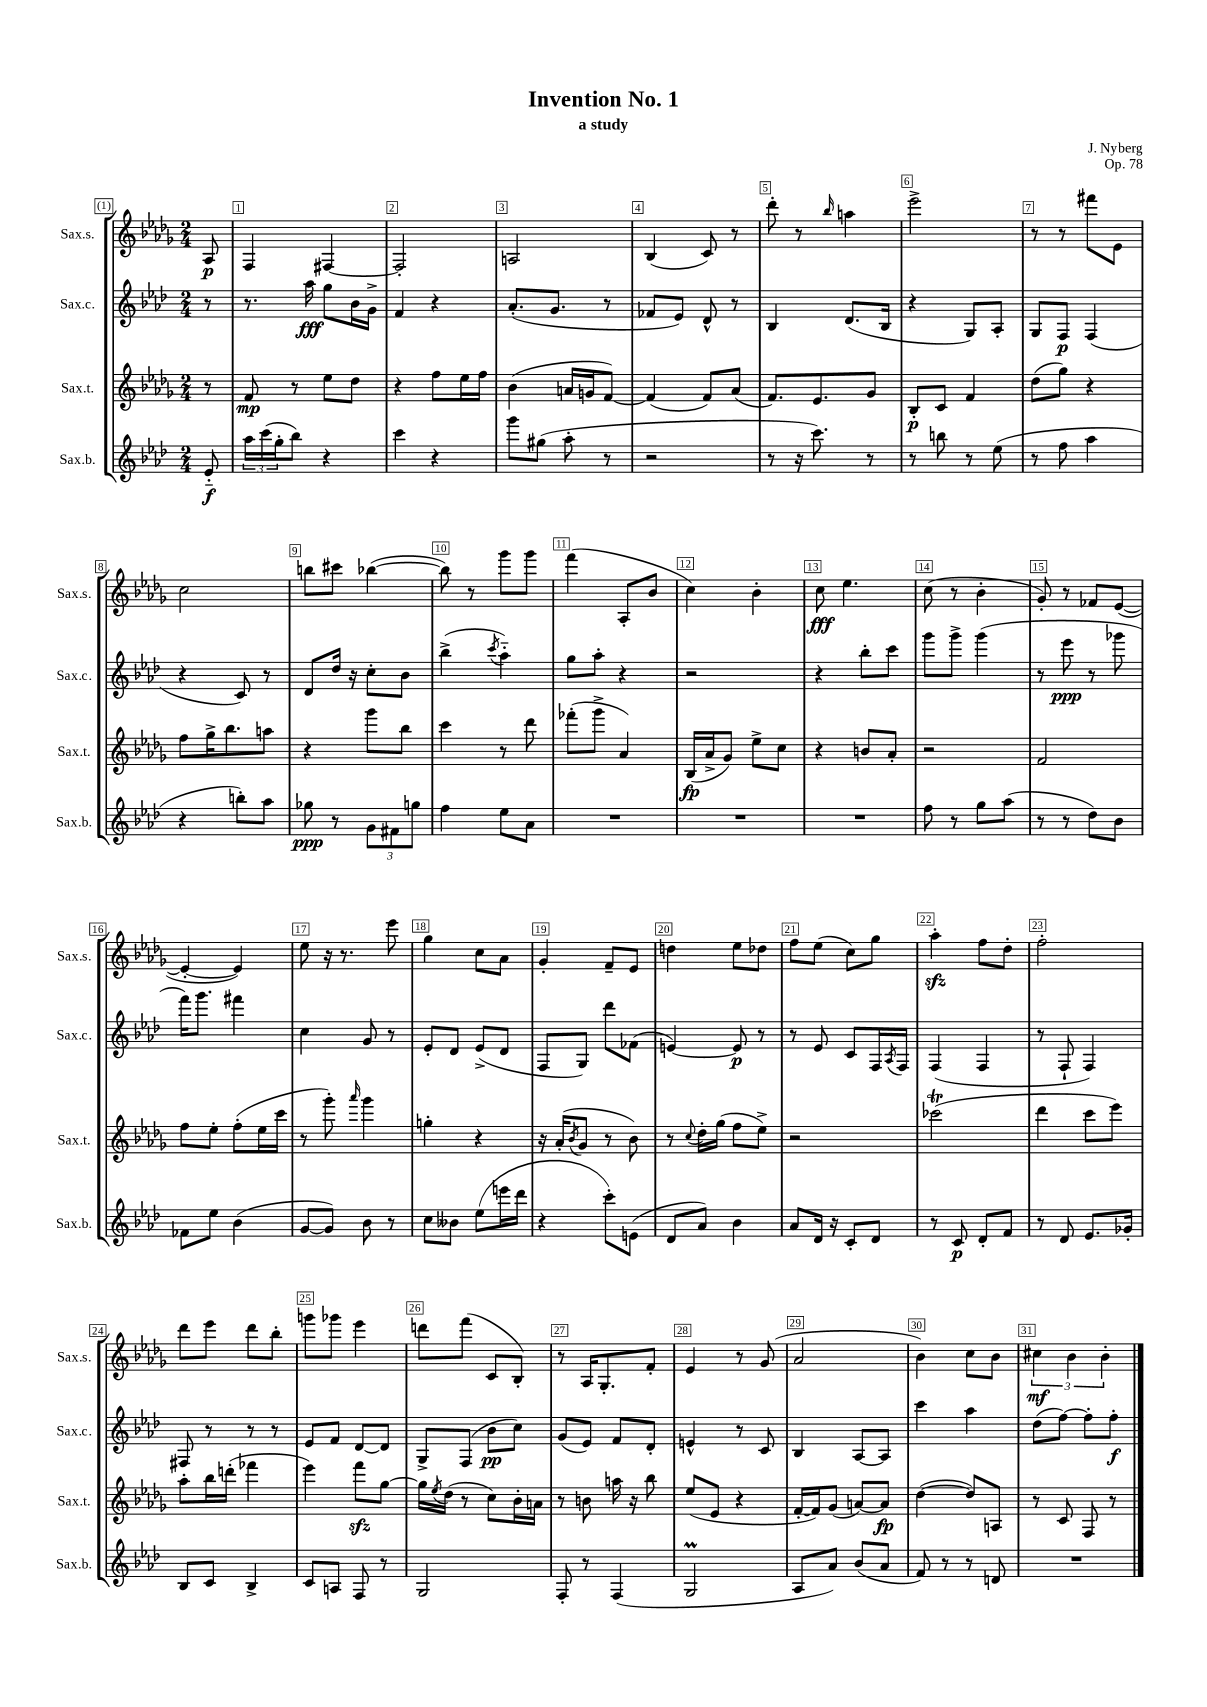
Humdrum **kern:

**kern	**dynam	**kern	**dynam	**kern	**dynam	**kern	**dynam
*part4	*part4	*part3	*part3	*part2	*part2	*part1	*part1
*staff4	*staff4	*staff3	*staff3	*staff2	*staff2	*staff1	*staff1
*I"Sax.b.	*	*I"Sax.t.	*	*I"Sax.c.	*	*I"Sax.s.	*
*I'Sax.b.	*	*I'Sax.t.	*	*I'Sax.c.	*	*I'Sax.s.	*
*clefG2	*	*clefG2	*	*clefG2	*	*clefG2	*
*k[b-e-a-d-]	*	*k[b-e-a-d-g-]	*	*k[b-e-a-d-]	*	*k[b-e-a-d-g-]	*
*M2/4	*	*M2/4	*	*M2/4	*	*M2/4	*
=	=	=	=	=	=	=	=
8e-/	f	8r	.	8r	.	8A-/	p
=1	=1	=1	=1	=1	=1	=1	=1
24aa-\LL	.	8f/	mp	8.r	.	4F/	.
(24ccc\	.	.	.	.	.	.	.
24gg'\J	.	.	.	.	.	.	.
8bb-\J)	.	8r	.	.	.	.	.
.	.	.	.	16aa-\	fff	.	.
4r	.	8ee-\L	.	8gg\L	.	[4F#X/	.
.	.	8dd-\J	.	16b-\L	.	.	.
.	.	.	.	16g^\JJ	.	.	.
=2	=2	=2	=2	=2	=2	=2	=2
4ccc\	.	4r	.	4f/	.	2F#'/]	.
4r	.	8ff\L	.	4r	.	.	.
.	.	16ee-\L	.	.	.	.	.
.	.	16ff\JJ	.	.	.	.	.
=3	=3	=3	=3	=3	=3	=3	=3
8ggg\L	.	(4b-\	.	(8.a-'/L	.	2An/	.
(8gg#X\J	.	.	.	.	.	.	.
.	.	.	.	8.g/J	.	.	.
8aa-'\	.	16an/LL	.	.	.	.	.
.	.	16gn/J	.	.	.	.	.
8r	.	[8f/J)	.	8r	.	.	.
=4	=4	=4	=4	=4	=4	=4	=4
2r	.	(4f/]	.	8f-X/L	.	(4B-/	.
.	.	.	.	8e-/J)	.	.	.
.	.	8f/L)	.	8d-^^/	.	8c/)	.
.	.	(8a-/J	.	8r	.	8r	.
=5	=5	=5	=5	=5	=5	=5	=5
8r	.	8.f/L)	.	4B-/	.	8ddd-'\	.
16r	.	.	.	.	.	8r	.
8.ccc\)	.	8.e-/	.	.	.	.	.
.	.	.	.	.	.	16qqbb-/	.
.	.	.	.	(8.d-/L	.	4aan\	.
8r	.	8g-/J	.	.	.	.	.
.	.	.	.	16B-/Jk	.	.	.
=6	=6	=6	=6	=6	=6	=6	=6
8r	.	8B-'/L	p	4r	.	2eee-^\	.
8bbn\	.	8c/J	.	.	.	.	.
8r	.	4f/	.	8G/L)	.	.	.
(8ee-\	.	.	.	8A-'/J	.	.	.
=7	=7	=7	=7	=7	=7	=7	=7
8r	.	(8dd-\L	.	8G/L	.	8r	.
8ff\	.	8gg-\J)	.	8F/J	p	8r	.
4aa-\	.	4r	.	(4F/	.	8fff#X\L	.
.	.	.	.	.	.	8e-\J	.
!!LO:LB:g=z
=8	=8	=8	=8	=8	=8	=8	=8
4r	.	8ff\L	.	4r	.	2cc\	.
.	.	16gg-^\K	.	.	.	.	.
.	.	8.bb-\	.	.	.	.	.
8bbn'\L)	.	.	.	8c/)	.	.	.
8aa-\J	.	8aan\J	.	8r	.	.	.
=9	=9	=9	=9	=9	=9	=9	=9
8gg-X\	ppp	4r	.	8d-/L	.	8bbn\L	.
8r	.	.	.	16dd-/Jk	.	8ccc#X\J	.
.	.	.	.	16r	.	.	.
12g\L	.	8ggg-\L	.	8cc'\L	.	([4bb-X\	.
12f#X\	.	.	.	.	.	.	.
.	.	8bb-\J	.	8b-\J	.	.	.
12ggn\J	.	.	.	.	.	.	.
=10	=10	=10	=10	=10	=10	=10	=10
4ff\	.	4ccc\	.	(4bb-^\	.	8bb-\])	.
.	.	.	.	.	.	8r	.
.	.	.	.	8qccc/	.	.	.
8ee-\L	.	8r	.	4aa-\)	.	8ggg-\L	.
8a-\J	.	8ddd-\	.	.	.	8ggg-\J	.
=11	=11	=11	=11	=11	=11	=11	=11
2r	.	(8fff-X'\L	.	8gg\L	.	(4fff\	.
.	.	8ggg-^\J	.	8aa-'\J	.	.	.
.	.	4a-/)	.	4r	.	8A-'/L	.
.	.	.	.	.	.	8b-/J	.
=12	=12	=12	=12	=12	=12	=12	=12
2r	.	(16B-/LL	fp	2r	.	4cc\)	.
.	.	16a-^/J	.	.	.	.	.
.	.	8g-/J)	.	.	.	.	.
.	.	8ee-^\L	.	.	.	4b-'\	.
.	.	8cc\J	.	.	.	.	.
=13	=13	=13	=13	=13	=13	=13	=13
2r	.	4r	.	4r	.	8cc\	fff
.	.	.	.	.	.	4.ee-\	.
.	.	8bn/L	.	8bb-'\L	.	.	.
.	.	8a-'/J	.	8ccc\J	.	.	.
=14	=14	=14	=14	=14	=14	=14	=14
8ff\	.	2r	.	8ggg\L	.	(8cc\	.
8r	.	.	.	8ggg^\J	.	8r	.
8gg\L	.	.	.	(4ggg\	.	4b-'\	.
(8aa-\J	.	.	.	.	.	.	.
=15	=15	=15	=15	=15	=15	=15	=15
8r	.	2f/	.	8r	.	8g-'/)	.
8r	.	.	.	8eee-\	ppp	8r	.
8dd-\L)	.	.	.	8r	.	8f-X/L	.
8b-\J	.	.	.	8ggg-X\	.	([8e-/J	.
!!LO:LB:g=z
=16	=16	=16	=16	=16	=16	=16	=16
8f-X\L	.	8ff\L	.	16fff\KL)	.	4e-'/_	.
.	.	.	.	8.ggg\J	.	.	.
8ee-\J	.	8ee-'\J	.	.	.	.	.
(4b-\	.	(8ff'\L	.	4fff#X\	.	4e-/])	.
.	.	16ee-\L	.	.	.	.	.
.	.	16ccc\JJ	.	.	.	.	.
=17	=17	=17	=17	=17	=17	=17	=17
[8g/L	.	8r	.	4cc\	.	8ee-\	.
8g/J])	.	8ggg-'\)	.	.	.	16r	.
.	.	.	.	.	.	8.r	.
.	.	16qqaaa-/	.	.	.	.	.
8b-\	.	4ggg-\	.	8g/	.	.	.
8r	.	.	.	8r	.	8eee-\	.
=18	=18	=18	=18	=18	=18	=18	=18
8cc\L	.	4ggn'\	.	8e-'/L	.	4gg-\	.
8b--X\J	.	.	.	8d-/J	.	.	.
(8ee-\L	.	4r	.	(8e-^/L	.	8cc\L	.
16eeen\L	.	.	.	8d-/J	.	8a-\J	.
16ddd-\JJ	.	.	.	.	.	.	.
=19	=19	=19	=19	=19	=19	=19	=19
4r	.	16r	.	8F/L	.	4g-'/	.
.	.	(16a-'/KL	.	.	.	.	.
.	.	8qb-/	.	.	.	.	.
.	.	8g-/J	.	8G/J)	.	.	.
8ccc'\L)	.	8r	.	8ddd-\L	.	8f~/L	.
(8en\J	.	8b-\)	.	(8f-X\J	.	8e-/J	.
=20	=20	=20	=20	=20	=20	=20	=20
8d-/L	.	8r	.	[4en/)	.	4ddn\	.
.	.	8qqcc/	.	.	.	.	.
8a-/J)	.	16dd-'\LL	.	.	.	.	.
.	.	(16gg-\JJ	.	.	.	.	.
4b-\	.	8ff\L	.	8e/]	p	8ee-\L	.
.	.	8ee-^\J)	.	8r	.	8dd-X\J	.
=21	=21	=21	=21	=21	=21	=21	=21
8a-/L	.	2r	.	8r	.	8ff\L	.
16d-/Jk	.	.	.	8e-/	.	(8ee-\J	.
16r	.	.	.	.	.	.	.
8c'/L	.	.	.	8c/L	.	8cc\L)	.
8d-/J	.	.	.	16F/L	.	8gg-\J	.
.	.	.	.	8qA-/	.	.	.
.	.	.	.	16F/JJ	.	.	.
=22	=22	=22	=22	=22	=22	=22	=22
8r	.	(2ccc-XT\	.	(4F/	.	4aa-zz'\	.
8c/	p	.	.	.	.	.	.
8d-'/L	.	.	.	4F/	.	8ff\L	.
8f/J	.	.	.	.	.	8dd-'\J	.
=23	=23	=23	=23	=23	=23	=23	=23
8r	.	4ddd-\	.	8r	.	2ff'\	.
8d-/	.	.	.	8F`/	.	.	.
8.e-/L	.	8ccc\L	.	4F/)	.	.	.
.	.	8eee-\J)	.	.	.	.	.
16g-X'/Jk	.	.	.	.	.	.	.
!!LO:LB:g=z
=24	=24	=24	=24	=24	=24	=24	=24
8B-/L	.	8aa-'\L	.	8F#X/	.	8ddd-\L	.
8c/J	.	16bb-\L	.	8r	.	8eee-\J	.
.	.	(16dddn'\JJ	.	.	.	.	.
4B-^/	.	4fff-X\	.	8r	.	8ddd-\L	.
.	.	.	.	8r	.	8bb-'\J	.
=25	=25	=25	=25	=25	=25	=25	=25
8c/L	.	4eee-\)	.	8e-/L	.	8gggn\L	.
8An/J	.	.	.	8f/J	.	8ggg-X\J	.
8F/	.	8fffzz\L	.	[8d-/L	.	4eee-\	.
8r	.	[8gg-\J	.	8d-/J]	.	.	.
=26	=26	=26	=26	=26	=26	=26	=26
2G/	.	16gg-\LL]	.	8G^/L	.	8dddn\L	.
.	.	8qee-/	.	.	.	.	.
.	.	(16dd-\JJ	.	.	.	.	.
.	.	8r	.	(8F/J	.	(8fff\J	.
.	.	8cc\L)	.	8b-\L	pp	8c/L	.
.	.	16b-'\L	.	8cc\J)	.	8B-'/J)	.
.	.	16an\JJ	.	.	.	.	.
=27	=27	=27	=27	=27	=27	=27	=27
8F'/	.	8r	.	(8g/L	.	8r	.
8r	.	8bn\	.	8e-/J)	.	16A-/KL	.
.	.	.	.	.	.	8.G-'/	.
(4F/	.	16aan\	.	8f/L	.	.	.
.	.	16r	.	.	.	.	.
.	.	8bb-\	.	8d-'/J	.	8f'/J	.
=28	=28	=28	=28	=28	=28	=28	=28
2Gm/	.	(8ee-/L	.	4en^^/	.	4e-/	.
.	.	8e-/J	.	.	.	.	.
.	.	4r	.	8r	.	8r	.
.	.	.	.	8c/	.	(8g-/	.
=29	=29	=29	=29	=29	=29	=29	=29
8A-/L	.	[16f'/LL	.	4B-/	.	2a-/	.
.	.	16f/J])	.	.	.	.	.
8a-/J)	.	(8g-/J	.	.	.	.	.
(8b-/L	.	[8an/L)	.	[8A-/L	.	.	.
8a-/J	.	8a/J]	fp	8A-/J]	.	.	.
=30	=30	=30	=30	=30	=30	=30	=30
8f/)	.	([4dd-\	.	4ccc\	.	4b-\)	.
8r	.	.	.	.	.	.	.
8r	.	8dd-/L])	.	4aa-\	.	8cc\L	.
8dn/	.	8An/J	.	.	.	8b-\J	.
=31	=31	=31	=31	=31	=31	=31	=31
2r	.	8r	.	(8dd-\L	.	6cc#X\	mf
.	.	8c/	.	[8ff\J)	.	.	.
.	.	.	.	.	.	6b-\	.
.	.	8F/	.	8ff'\L]	.	.	.
.	.	.	.	.	.	6b-'\	.
.	.	8r	.	8ff'\J	f	.	.
==	==	==	==	==	==	==	==
*-	*-	*-	*-	*-	*-	*-	*-
